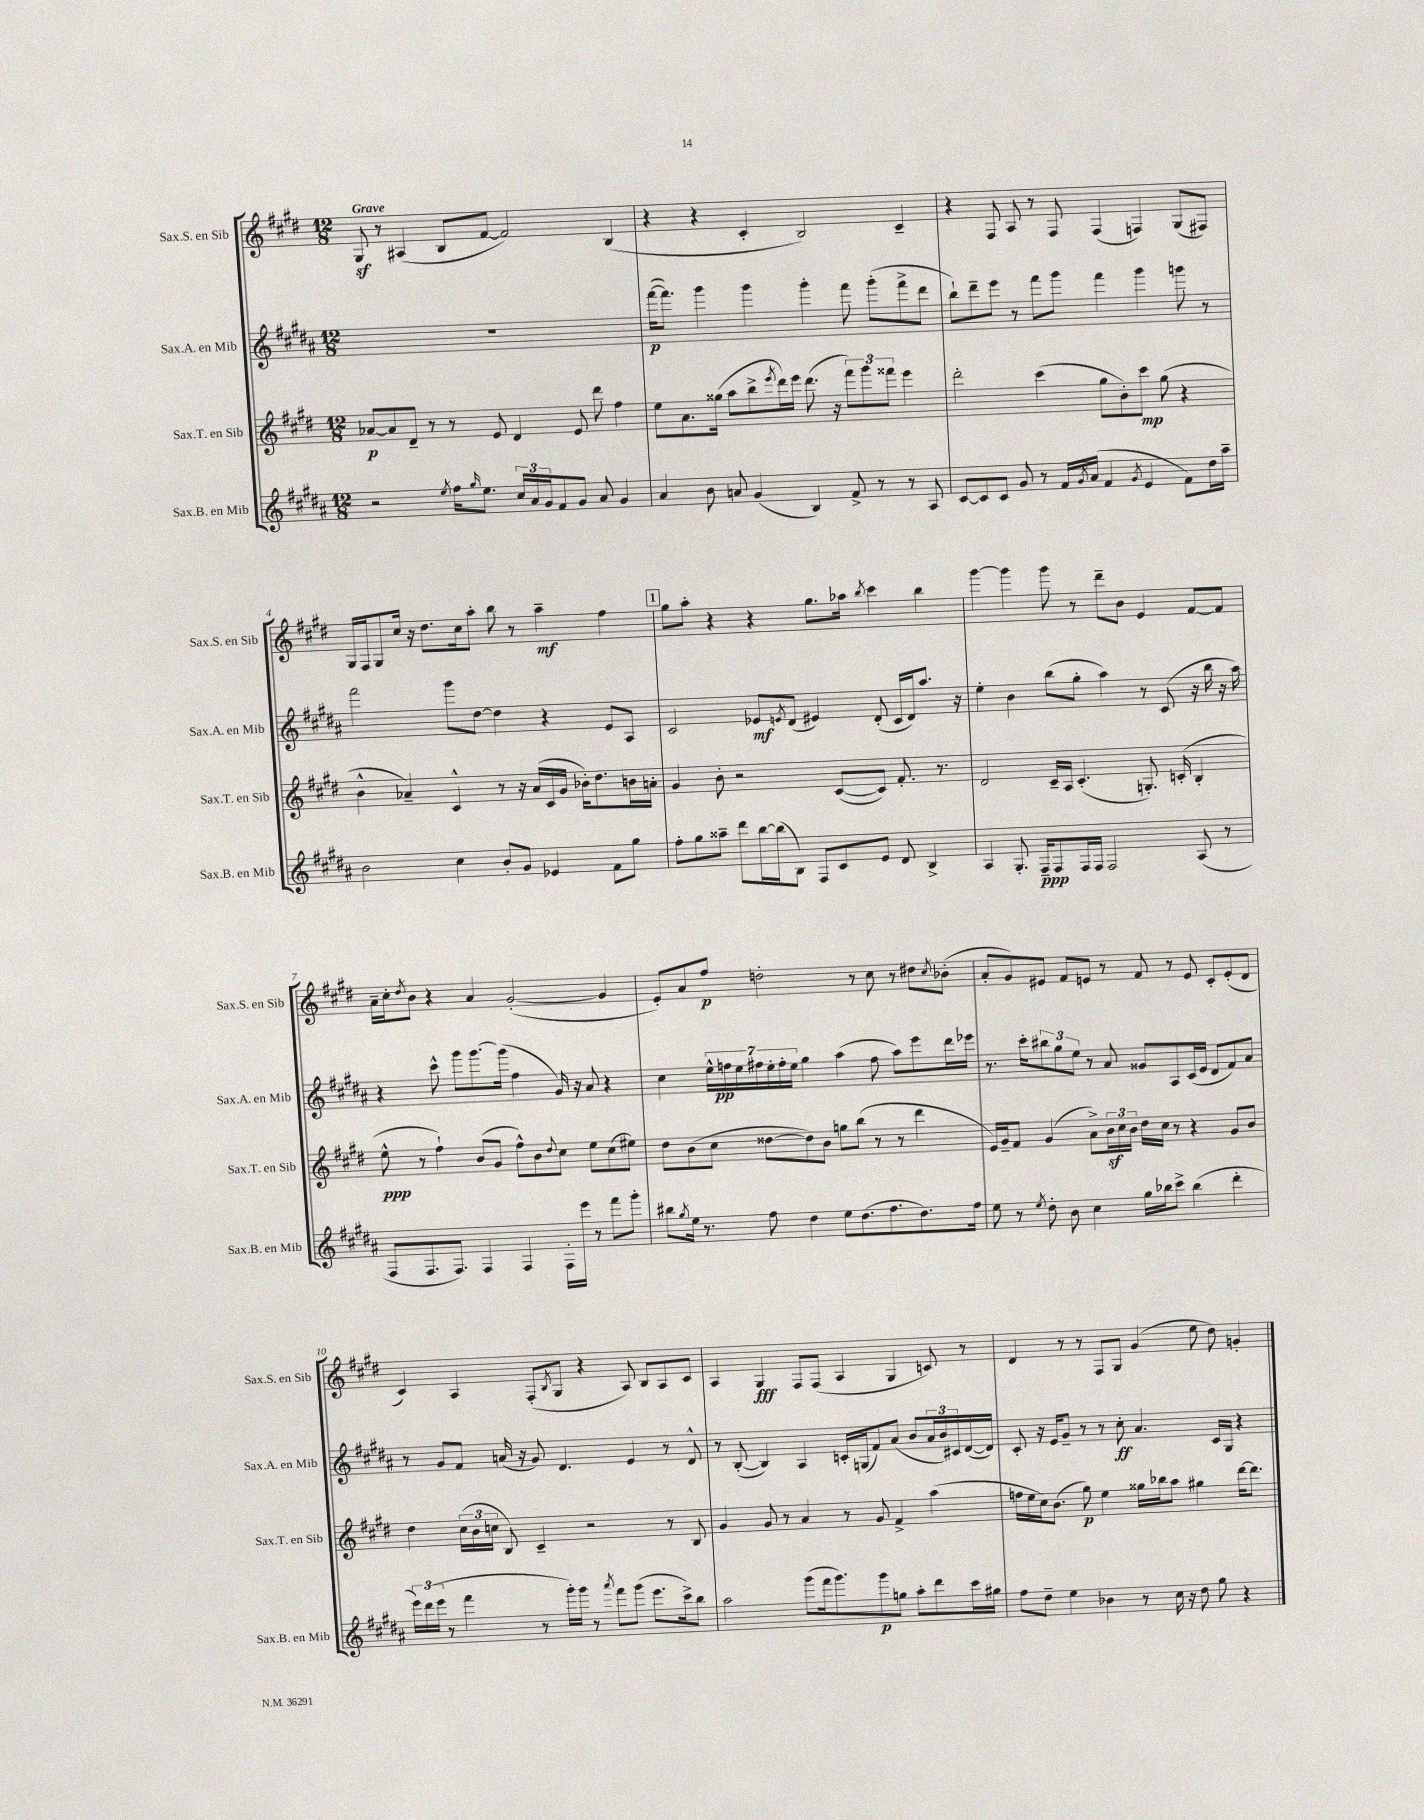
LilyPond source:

<<
\new StaffGroup <<
\new Staff = "s0" \with { instrumentName = "Sax.S. en Sib" shortInstrumentName = "Sax.S. en Sib" } {
    \clef treble \key e \major \numericTimeSignature \time 12/8 \tempo "Grave"
    gis8\sf r8 ais4( b8 fis'8~ fis'2) b4( |
    r4 r4 cis'4-. b2) cis'4-- |
    r4 fis8 a8 r8 fis8 fis4( f4) gis8( fis8) |
    gis16 fis16 gis8 cis''16 r16 dis''8. cis''16 a''8-. b''8 r8 a''4--\mf fis''4 |
    \mark \markup { \box "1" } gis''8 a''8-. r4 r4 gis''8. aes''16 \acciaccatura { b''8 } cis'''4 b''4 |
    gis'''4~ gis'''4 gis'''8 r8 dis'''8-- b'8 e'4 fis'8~ fis'8 |
    a'16-- cis''16-. \acciaccatura { dis''8 } b'8 r4 a'4 gis'2~-.( gis'4 |
    e'8-.) a'8 fis''8\p d''2-. r8 cis''8 r8 dis''8 \acciaccatura { cis''8 } bes'8-.( |
    a'8-. gis'8) eis'8 fis'8 e'8 r8 fis'8 r8 e'8 cis'8-. e'8-.( dis'8 |
    cis'4) a4 fis8-.( \acciaccatura { b8 } gis8 r4 a8) b8 a8 cis'8 |
    a4 gis4\fff fis8 fis8( a4 gis4 c'8) r8 |
    dis'4 r8 r8 fis8 gis8 gis'4( e''8 dis''8) g'4-. \bar "|." |
}
\new Staff = "s1" \with { instrumentName = "Sax.A. en Mib" shortInstrumentName = "Sax.A. en Mib" } {
    \clef treble \key b \major \numericTimeSignature \time 12/8
    R1. |
    fis'''16~\p( fis'''8.) gis'''4 gis'''4 gis'''4-. fis'''8 gis'''8-.( fis'''8-> dis'''8 |
    b''8-!) dis'''8-- e'''8 r8 fis'''8 gis'''8 fis'''4 gis'''4 g'''8 r8 |
    fis'''2 gis'''8 dis''8~ dis''4 r4 e'8 ais8 |
    \mark \markup { \box "1" } cis'2 ees'8\mf \acciaccatura { e'8 } dis'8( eis'4) dis'8-.( cis'16 dis'16) ais''8. r16 |
    e''4-. b'4 b''8( gis''8-. ais''4) r8 cis'8( r16 b''16 r16 ais''16) |
    r4 cis'''8-^ gis'''8 gis'''8.~ gis'''16( fis''4 gis'16) r16 ais'8 r4 |
    cis''4 \tuplet 7/4 { e''16-^ f''16\pp e''16 fis''16 e''16-. fis''16-. e''16 } gis''4 ais''4( fis''8 ais''8) e'''8 dis'''16 ees'''16 |
    r8. cis'''16-. \tuplet 3/2 { bis''8 gis''8 e''8 } r8 ais'8 gisis'8 ais8 cis'16( e'16 dis'8 fis'8) ais'8 |
    r8 gis'8 fis'8 a'16( r16 gis'8) dis'4. e'4 r8 dis'8-^ |
    r8 b8~-.( b4) ais4 c'16-. g16( fis'8) ais'8( b'8 \tuplet 3/2 { ais'16 b'16) cis'16 } dis'16~( dis'16) |
    cis'8-. r16 e'16 gis'8-- r8 r8 cis''8-.\ff ais'4. cis'16 gis16 r4 \bar "|." |
}
\new Staff = "s2" \with { instrumentName = "Sax.T. en Sib" shortInstrumentName = "Sax.T. en Sib" } {
    \clef treble \key e \major \numericTimeSignature \time 12/8
    aes'8~\p aes'8 dis'8-- r8 r8 e'8 dis'4 e'8 dis'''8 fis''4 |
    e''8 a'8. gisis''16( a''8 b''8-> \acciaccatura { e'''8 } dis'''16) e'''16 dis'''8.( r16 \tuplet 3/2 { fis'''8) gis'''8 fisis'''8 } e'''4 |
    dis'''2-. cis'''4( gis''8 b'8-.) cis'''8\mp gis''8( r4 |
    b'4-^ aes'4--) cis'4-^ r8 r16 aes'16( cis'16 gis'16 bes'16-.) dis''8. b'16 a'16-. |
    \mark \markup { \box "1" } gis'4 b'8-. r2 cis'8~( cis'8) fis'8.-. r8. |
    dis'2 cis'16-- a16 cis'4.-.( g8.-.) c'16-.( b4-. |
    e''8-^\ppp r8 fis''4-!) b'8( gis'8 fis''8-^) b'8 \appoggiatura { dis''8 } cis''8 e''8 cis''8( eis''8) |
    dis''8 b'8( cis''8 disis''8~ disis''8) b'8 g''8 b''8( r8 r8 dis'''4 |
    e'16) gis'16-- fis'8 gis'4( a'8->) \tuplet 3/2 { b'16\sf cis''16 b'16 } dis''16 cis''16 r8 r4 gis'8 b'8 |
    dis''4 \tuplet 3/2 { cis''16( b'16 c''16 } b8) cis'4-- r2 r8 b8 |
    gis'4 gis'8 r8 a'4 r8 gis'8 fis'4-> a''4( |
    f''16 e''16 cis''16) b'8.( gis''8\p) e''4 gisis''16 bes''16 a''8 gis''4 dis'''16~ dis'''8. \bar "|." |
}
\new Staff = "s3" \with { instrumentName = "Sax.B. en Mib" shortInstrumentName = "Sax.B. en Mib" } {
    \clef treble \key b \major \numericTimeSignature \time 12/8
    r2 \acciaccatura { e''8 } fis''16 \grace { gis''16 } e''8. \tuplet 3/2 { cis''16 ais'16 gis'16 } fis'8 gis'8 ais'8 gis'4 |
    ais'4 b'8 a'8 gis'4( b4) fis'8-> r8 r8 ais8 |
    cis'8~ cis'8 cis'8 gis'8 r8 fis'16 \acciaccatura { gis'8 } ais'16( fis'4 \acciaccatura { gis'8 } e'4 fis'8) dis''16 ais''16-- |
    b'2 cis''4 b'8-. gis'8 ees'4 fis'8 gis''8 |
    \mark \markup { \box "1" } fis''8-. gis''8 aisis''8-- dis'''8 b''16~ b''16( b8) fis8 cis'8 e'8 dis'8 b4-> |
    ais4 gis8.-. fis16--\ppp fis8 fis16 fis16 fis2 ais8( r8 |
    fis8 fis8. fis8.) fis4 fis4 fis16-. e'''16 r8 fis'''8 gis'''8-. |
    bis''8 \acciaccatura { gis''8 } e''16 r8. fis''8 dis''4 e''8 dis''8.( fis''8. dis''8.) fis''16 |
    e''8 r8 \acciaccatura { e''8 } dis''8-. b'8 cis''4 gis''16 bes''16 cis'''8-> bes''4( dis'''4-. |
    \tuplet 3/2 { e'''16) dis'''16( e'''16 } r8 fis'''4 r8 gis'''16-.) gis'''16 r8 \acciaccatura { ais'''8 } fis'''8 gis'''8( e'''8. cis'''16->) b''8 |
    ais''2 gis'''8( fis'''16 gis'''8.) gis'''8\p g''8 ais''8-. dis'''8 cis'''16 gis''16 |
    fis''8 dis''8-- e''4 bes'4 r8 cis''16 r16 dis''8 gis''8 r4 \bar "|." |
}
>>
>>
